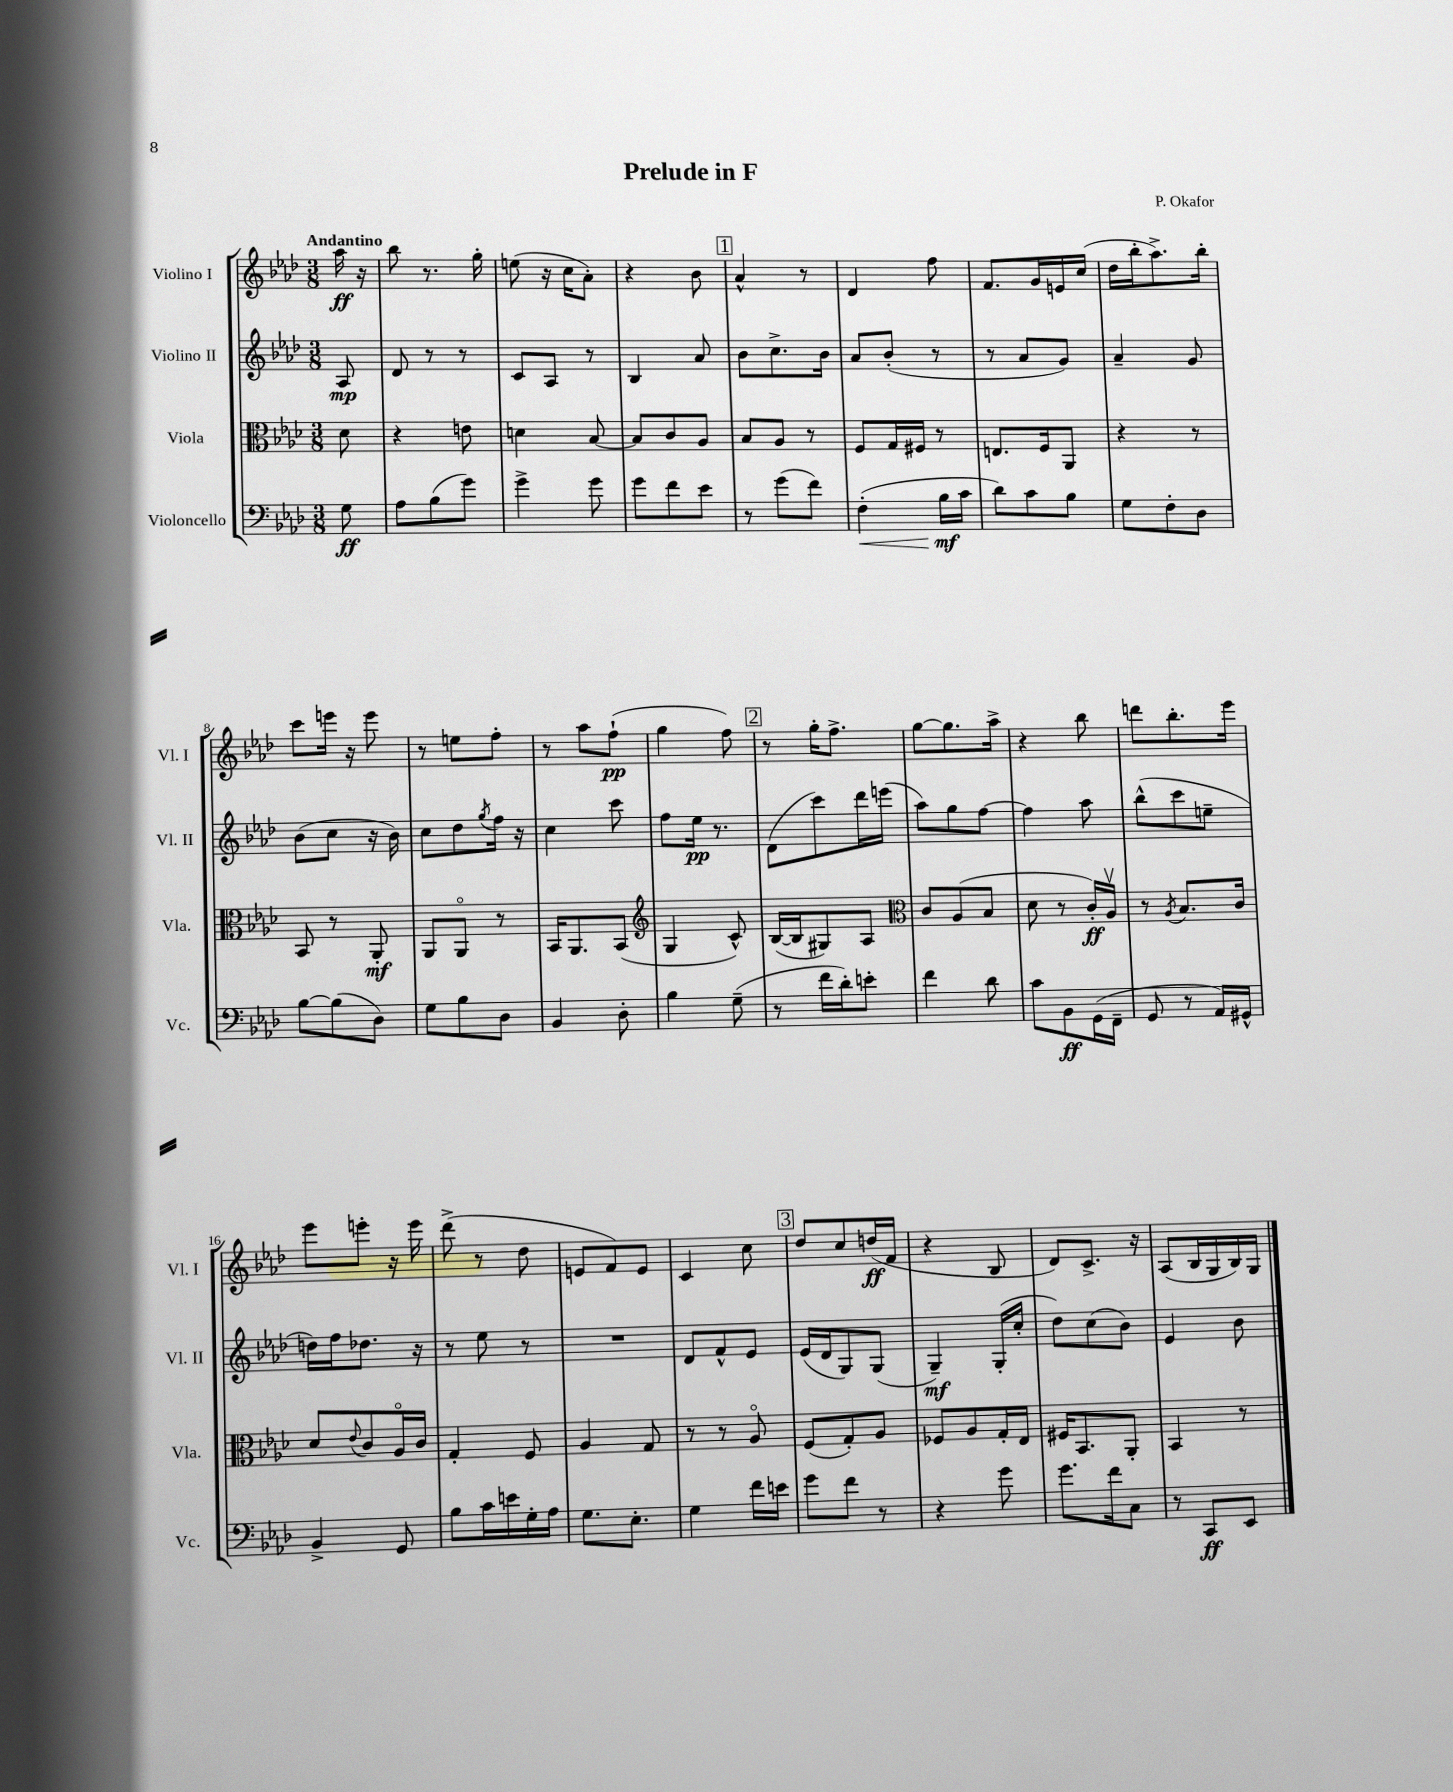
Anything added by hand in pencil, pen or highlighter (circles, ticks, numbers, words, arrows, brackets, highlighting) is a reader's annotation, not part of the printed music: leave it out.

**kern	**kern	**kern	**kern
*staff4	*staff3	*staff2	*staff1
*clefF4	*clefC3	*clefG2	*clefG2
*k[b-e-a-d-]	*k[b-e-a-d-]	*k[b-e-a-d-]	*k[b-e-a-d-]
*M3/8	*M3/8	*M3/8	*M3/8
8G\	8d-\	8A-/	16aa-\
.	.	.	16r
=	=	=	=
8A-\L	4r	8d-/	8bb-\
(8B-\	.	8r	8.r
8g\J)	8e\	8r	.
.	.	.	16gg'\
=	=	=	=
4g^\	4d\	8c/L	(8ee\
.	.	8A-/J	16r
.	.	.	16cc\LK
8g\	[8B-/	8r	8a-'\J)
=	=	=	=
8g\L	8B-/]L	4B-/	4r
8f\	8c/	.	.
8e-\J	8A-/J	8a-/	8b-\
=	=	=	=
8r	8B-/L	8b-\L	4a-^^/
(8g\L	8A-/J	8.cc^\	.
8f\J)	8r	.	8r
.	.	16b-\Jk	.
=	=	=	=
(4F'\	8F/L	8a-/L	4d-/
.	16G/L	(8b-'/J	.
.	16F#/JJ	.	.
16B-\LL	8r	8r	8ff\
16c\JJ	.	.	.
=	=	=	=
8d-\L)	8.E/L	8r	8.f/L
8c\	.	8a-/L	.
.	16F/k	.	16g/L
8B-\J	8AA-/J	8g/J)	16e/
.	.	.	(16cc/JJ
=	=	=	=
8G\L	4r	4a-~/	16dd-\LL
.	.	.	16bb-'\J
8F'\	.	.	8.aa-^\)
8D-\J	8r	8g/	.
.	.	.	16bb-'\Jk
=	=	=	=
[8B-\L	8BB-/	(8b-\L	8ccc\L
(8B-\]	8r	8cc\J	16eee\Jk
.	.	.	16r
8D-\J)	8AA-'/	16r	8eee\
.	.	16b-\)	.
=	=	=	=
8G\L	8AA-/L	8cc\L	8r
8B-\	8AA-o/J	8dd-\	8ee\L
.	.	8qgg/	.
8D-\J	8r	16ff\Jk	8ff'\J
.	.	16r	.
=	=	=	=
4BB-/	16BB-/LK	4cc\	8r
.	8.AA-/	.	.
.	.	.	8aa-\L
8D-'\	(8BB-/J	8ccc\	(8ff`\J
=	=	=	=
*	*clefG2	*	*
4B-\	4G/	8ff\L	4gg\
.	.	16ee-\Jk	.
.	.	8.r	.
(8G~\	8c^^/)	.	8ff\)
=	=	=	=
8r	([16B-/LL	(8d-\L	8r
.	16B-/]J	.	.
16f\LL	8G#/)	8ccc\)	16gg'\LK
16d-'\J)	.	.	8.ff^\J
8e'\J	8A-/J	16ddd-\L	.
.	.	(16eee\JJ	.
=	=	=	=
*	*clefC3	*	*
4f\	8c/L	8aa-\L)	[8gg\L
.	(8A-/	8gg\	8.gg\]
8d-\	8B-/J	[8ff\J	.
.	.	.	16aa-^\Jk
=	=	=	=
8c\L	8d-\	4ff\]	4r
8BB-\	8r	.	.
(16GG\L	16c'/LL)	8aa-\	8bb-\
16FF~\JJ	16A-v/JJ	.	.
=	=	=	=
8GG/	8r	(8bb-^^\L	8ddd\L
.	8qA-/	.	.
8r	8.B-/L	8ccc\	8.bb-'\
16AA-/LL)	.	8ee~\J	.
16GG#^^/JJ	16c/Jk	.	16eee-\Jk
=	=	=	=
4BB-^/	8d-/L	16dd\LL)	8eee-\L
.	.	16ff\J	.
.	8qqe-/	.	.
.	8c/	8.dd-\J	8eee'\J
8GG/	16A-o/L	.	16r
.	16c/JJ	16r	16eee\
=	=	=	=
8B-\L	4G'/	8r	(8ddd-^\
16c\L	.	8ee-\	8r
16e\	.	.	.
16G'\	8F/	8r	8dd-\
16A-\JJ	.	.	.
=	=	=	=
8.G\L	4A-/	4.r	8e/L
.	.	.	8f/)
8.E-'\J	.	.	.
.	8G/	.	8e/J
=	=	=	=
4G\	8r	8d-/L	4c/
.	8r	8f^^/	.
16f\LL	8A-o/	8e-/J	8cc\
16e\JJ	.	.	.
=	=	=	=
8g\L	(8F/L	(16e-/LL	8dd-/L
.	.	16d-/J	.
8f\J	8G'/)	8G/)	8cc/
8r	8A-/J	(8G/J	(16dd/L
.	.	.	16f/JJ
=	=	=	=
4r	8F-/L	4G~/)	4r
.	8A-/	.	.
8g\	16G'/L	(16G'/LL	8B-/
.	16E-/JJ	16cc'/JJ	.
=	=	=	=
8.g\L	16F#/LK	8dd-\L)	8d-/L)
.	8.BB-/	.	.
.	.	(8cc\	8.c^/J
16f\k	.	.	.
8C\J	8AA-'/J	8b-\J)	.
.	.	.	16r
=	=	=	=
8r	4BB-/	4e-/	(8A-/L
8CC/L	.	.	16B-/L
.	.	.	16G/
8EE-/J	8r	8b-\	16B-/)
.	.	.	16G/JJ
==	==	==	==
*-	*-	*-	*-
